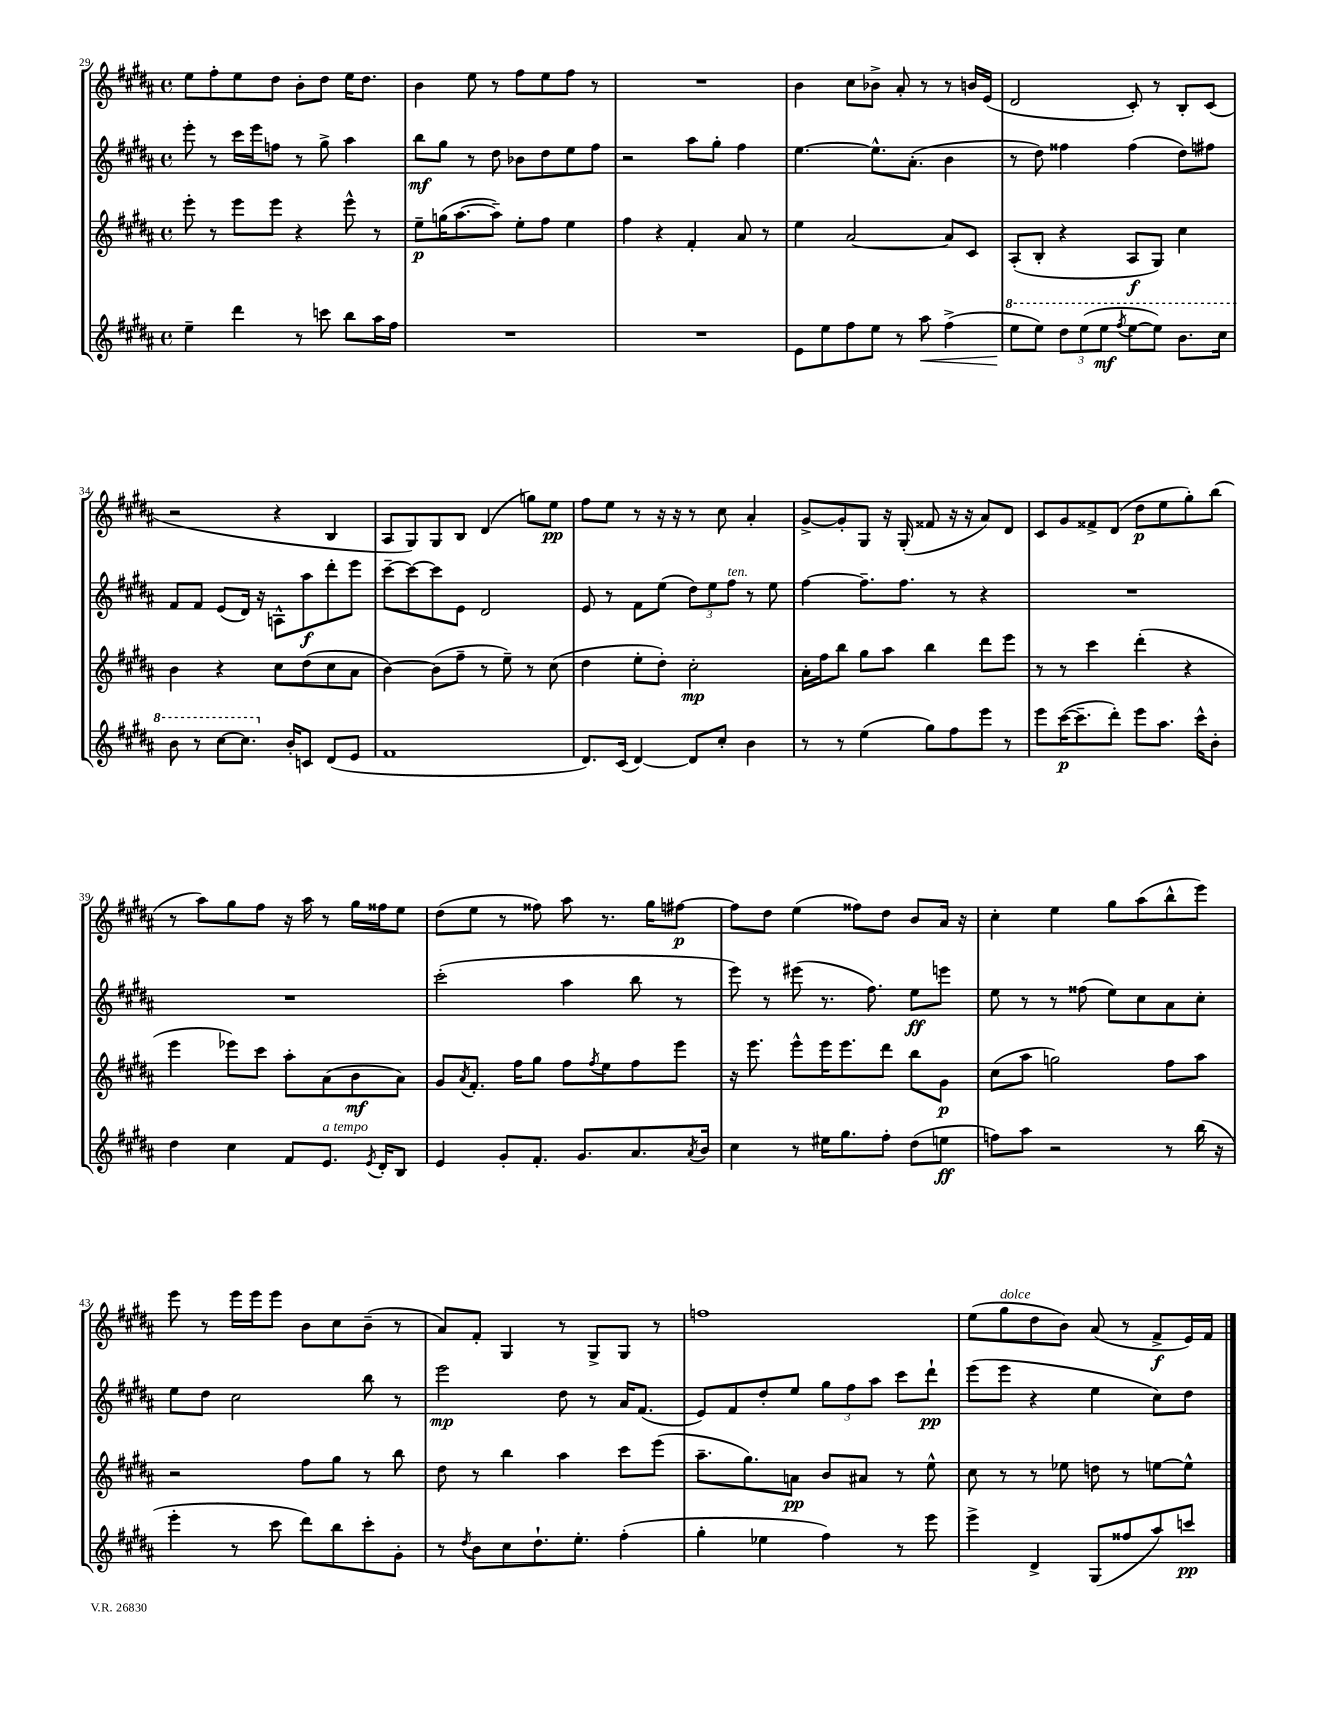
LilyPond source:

<<
\new StaffGroup <<
\new Staff = "s0" {
    \clef treble \key b \major \defaultTimeSignature \time 4/4
    e''8 fis''8-. e''8 dis''8 b'8-. dis''8 e''16 dis''8. |
    b'4 e''8 r8 fis''8 e''8 fis''8 r8 |
    R1 |
    b'4 cis''8 bes'8-> ais'8-. r8 r8 b'16 e'16( |
    dis'2 cis'8-.) r8 b8-. cis'8( |
    r2 r4 b4 |
    ais8 gis8) gis8 b8 dis'4( g''8) e''8\pp |
    fis''8 e''8 r8 r16 r16 r8 cis''8 ais'4-. |
    gis'8~-> gis'8-. gis8 r16 gis16-.( fisis'8 r16 r16 ais'8) dis'8 |
    cis'8 gis'8 fisis'8-> dis'8( dis''8\p e''8 gis''8-.) b''8( |
    r8 ais''8) gis''8 fis''8 r16 ais''16 r8 gis''16 fisis''16 e''8 |
    dis''8( e''8 r8 fisis''8) ais''8 r8. gis''16 fis''8~\p |
    fis''8 dis''8 e''4( fisis''8) dis''8 b'8 ais'16 r16 |
    cis''4-. e''4 gis''8 ais''8( b''8-^ e'''8) |
    e'''8 r8 e'''16 e'''16 e'''8 b'8 cis''8 b'8--( r8 |
    ais'8) fis'8-. gis4 r8 gis8-> gis8 r8 |
    f''1 |
    e''8( gis''8^\markup { \italic "dolce" } dis''8 b'8) ais'8( r8 fis'8->\f e'16) fis'16 \bar "|." |
}
\new Staff = "s1" {
    \clef treble \key b \major \defaultTimeSignature \time 4/4
    e'''8-. r8 cis'''16 e'''16 f''8 r8 gis''8-> ais''4 |
    b''8\mf gis''8 r8 dis''8 bes'8 dis''8 e''8 fis''8 |
    r2 ais''8 gis''8-. fis''4 |
    e''4.~ e''8.-^ ais'8.-.( b'4 |
    r8 dis''8) fisis''4 fisis''4( dis''8) fis''8 |
    fis'8 fis'8 e'8( dis'16) r16 a8-^ ais''8\f dis'''8-. e'''8 |
    cis'''8~-- cis'''8~ cis'''8 e'8 dis'2 |
    e'8 r8 fis'8 e''8( \tuplet 3/2 { dis''8) e''8 fis''8^\markup { \italic "ten." } } r8 e''8 |
    fis''4~ fis''8.-- fis''8. r8 r4 |
    R1 |
    R1 |
    cis'''2-.( ais''4 b''8 r8 |
    e'''8) r8 eis'''8( r8. fis''8.) e''8\ff e'''8 |
    e''8 r8 r8 fisis''8( e''8) cis''8 ais'8 cis''8-. |
    e''8 dis''8 cis''2 b''8 r8 |
    e'''2\mp dis''8 r8 ais'16 fis'8.( |
    e'8) fis'8 dis''8-. e''8 \tuplet 3/2 { gis''8 fis''8 ais''8 } cis'''8 dis'''8-!\pp |
    e'''8( e'''8 r4 e''4 cis''8) dis''8 \bar "|." |
}
\new Staff = "s2" {
    \clef treble \key b \major \defaultTimeSignature \time 4/4
    e'''8-. r8 e'''8 e'''8 r4 e'''8-^ r8 |
    e''8--\p g''16( ais''8.~ ais''8--) e''8-. fis''8 e''4 |
    fis''4 r4 fis'4-. ais'8 r8 |
    e''4 ais'2~ ais'8 cis'8 |
    ais8-.( b8-. r4 ais8\f gis8) cis''4 |
    b'4 r4 cis''8 dis''8( cis''8 ais'8 |
    b'4~) b'8( fis''8-- r8 e''8--) r8 cis''8( |
    dis''4 e''8-. dis''8-.) cis''2-.\mp |
    ais'16-. fis''16 b''8 gis''8 ais''8 b''4 dis'''8 e'''8 |
    r8 r8 cis'''4 dis'''4-.( r4 |
    e'''4 ees'''8) cis'''8 ais''8-. ais'8( b'8\mf ais'8) |
    gis'8 \acciaccatura { ais'8 } fis'8.-. fis''16 gis''8 fis''8 \acciaccatura { fis''8 } e''8 fis''8 e'''8 |
    r16 e'''8. e'''8-^ e'''16 e'''8. dis'''8 b''8 gis'8\p |
    cis''8( ais''8 g''2) fis''8 ais''8 |
    r2 fis''8 gis''8 r8 b''8 |
    dis''8 r8 b''4 ais''4 cis'''8 e'''8( |
    ais''8.-- gis''8.) a'8\pp b'8 ais'8 r8 e''8-^ |
    cis''8 r8 r8 ees''8 d''8 r8 e''8~ e''8-^ \bar "|." |
}
\new Staff = "s3" {
    \clef treble \key b \major \defaultTimeSignature \time 4/4
    e''4-- dis'''4 r8 c'''8 b''8 ais''16 fis''16 |
    R1 |
    R1 |
    e'8 e''8 fis''8 e''8 r8 ais''8\< fis''4->( |
    \ottava #1 e'''8\! e'''8) \tuplet 3/2 { dis'''8 e'''8( e'''8\mf } \acciaccatura { fis'''8 } e'''8~ e'''8) b''8. cis'''16 |
    b''8 r8 cis'''8~ cis'''8. \ottava #0 b'16-. c'8 dis'8( e'8 |
    fis'1 |
    dis'8.) cis'16( dis'4~) dis'8 cis''8-. b'4 |
    r8 r8 e''4( gis''8) fis''8 e'''8 r8 |
    e'''8 cis'''16~\p( cis'''8.-- dis'''8-.) e'''8 ais''8. cis'''16-^ b'8-. |
    dis''4 cis''4 fis'8 e'8.^\markup { \italic "a tempo" } \acciaccatura { e'8 } dis'16-. b8 |
    e'4 gis'8-. fis'8.-. gis'8. ais'8. \acciaccatura { ais'8 } b'16 |
    cis''4 r8 eis''16 gis''8. fis''8-. dis''8( e''8\ff |
    f''8) ais''8 r2 r8 b''16( r16 |
    e'''4-. r8 cis'''8 dis'''8) b''8 cis'''8-. gis'8-. |
    r8 \acciaccatura { dis''8 } b'8 cis''8 dis''8.-! e''8.-. fis''4-.( |
    gis''4-. ees''4 fis''4) r8 e'''8 |
    e'''4-> dis'4-> gis8( fisis''8 ais''8) c'''8\pp \bar "|." |
}
>>
>>
\layout { \context { \Score currentBarNumber = #29 } }
